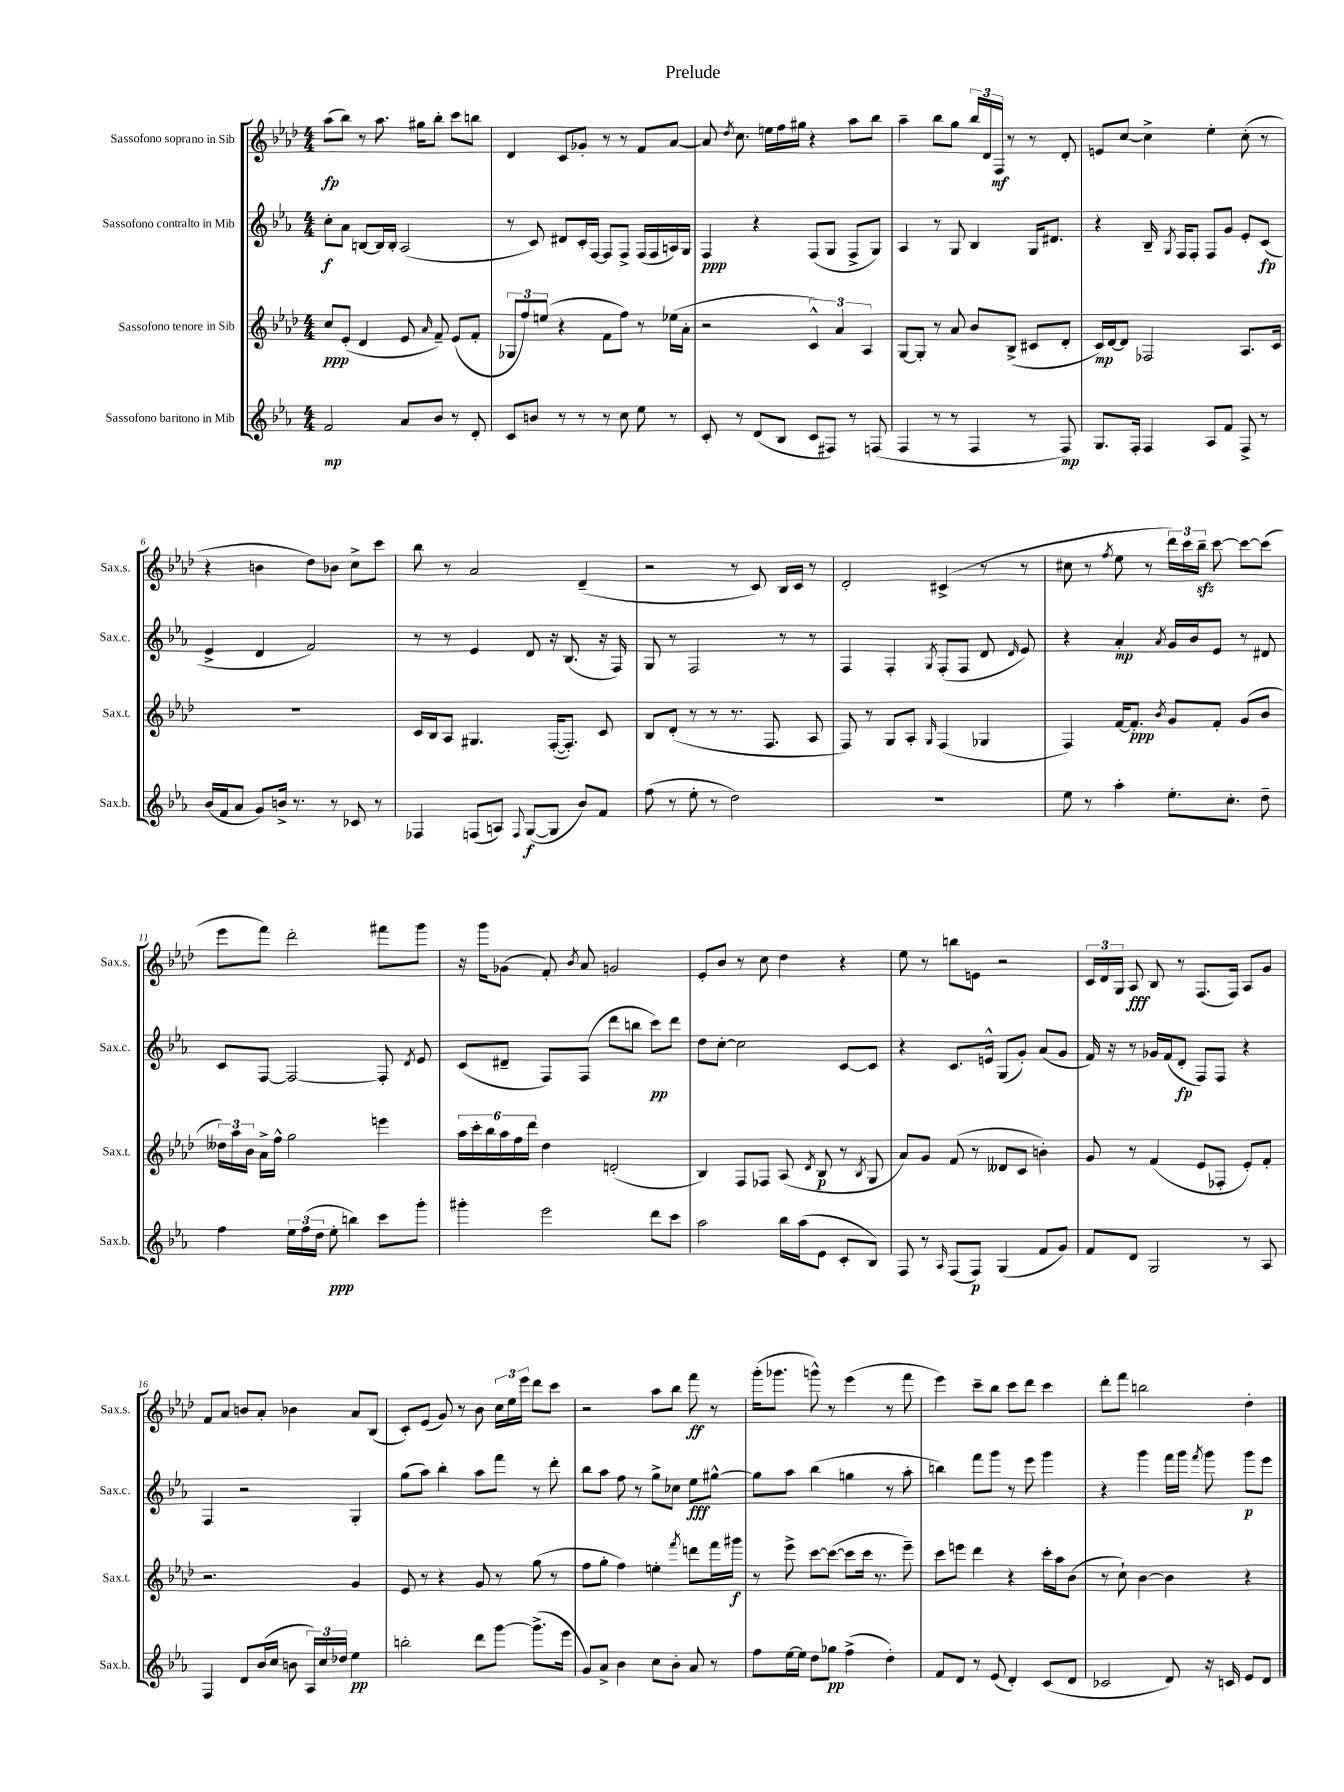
\header { title = "Prelude" }
<<
\new StaffGroup <<
\new Staff = "s0" \with { instrumentName = "Sassofono soprano in Sib" shortInstrumentName = "Sax.s." } {
    \clef treble \key aes \major \numericTimeSignature \time 4/4
    \autoBeamOff aes''8[\fp( bes''8]) r8 aes''8. gis''16[ bes''8]-. c'''8[ b''8] |
    des'4 c'8[ ges'8]-. r8 r8 f'8[ aes'8]~ |
    aes'8 \acciaccatura { des''8 } c''8. e''16[ f''16 gis''16] r4 aes''8[ bes''8] |
    aes''4-- bes''8[ g''8] \tuplet 3/2 { bes''16[ des'16 f16]\mf } r8 r8 des'8-. |
    e'8[ c''8]~ c''4-> ees''4-. c''8-.( r8 |
    r4 b'4 des''8[) bes'8] c''8[-> c'''8] |
    bes''8 r8 aes'2 des'4--( |
    r2 r8 c'8) bes16[ c'16] r8 |
    des'2-. cis'4->( r8 r8 |
    cis''8 r8 \acciaccatura { f''8 } ees''8 r8 \tuplet 3/2 { des'''16[) c'''16 bes''16]--\sfz } c'''8~ c'''8[~ c'''8]( |
    ees'''8[ f'''8]) des'''2-. fis'''8[ g'''8] |
    r16 g'''16[ ges'8]( f'8-.) \acciaccatura { bes'8 } aes'8 g'2 |
    ees'8[-. bes'8] r8 c''8 des''4 r4 |
    ees''8 r8 b''8[ e'8] r2 |
    \tuplet 3/2 { c'16[ des'16 g16] } aes8\fff bes8 r8 f8.[( f16]) aes8[ g'8] |
    f'8[ aes'8] b'8[ aes'8]-. bes'4 aes'8[ bes8]( |
    c'8[-.) ees'8]( g'8) r8 bes'8 \tuplet 3/2 { c''16[ ees''16 ees'''16] } des'''8[ c'''8] |
    r2 aes''8[ bes''8] f'''8\ff r8 |
    g'''16[-.( ges'''8.] g'''8-^) r8 ees'''4( r8 f'''8 |
    ees'''4) c'''8[-- bes''8] c'''8[ des'''8] c'''4 |
    des'''8[-. f'''8] b''2 des''4-. \bar "|." |
}
\new Staff = "s1" \with { instrumentName = "Sassofono contralto in Mib" shortInstrumentName = "Sax.c." } {
    \clef treble \key ees \major \numericTimeSignature \time 4/4
    \autoBeamOff c''8[-.\f aes'8] b8[~ b16 b16]-. aes2( |
    r8 c'8) dis'8[ c'16-. f16]~ f8[ f8]-> f16[( f16 a16) g16] |
    f4\ppp r4 f8[( g8] f8[-> g8]) |
    aes4 r8 g8 bes4 g16[ dis'8.] |
    r4 bes16-- \acciaccatura { g8 } f16[ f8]-. f8[ g'8] ees'8[-. c'8]\fp( |
    ees'4-> d'4 f'2) |
    r8 r8 ees'4 d'8 r16 bes8.( r16 f16) |
    g8 r8 f2 r8 r8 |
    f4 f4-. \acciaccatura { g8 } f8[-.( f8] d'8 \grace { d'16 } ees'8) |
    r4 aes'4-.\mp \acciaccatura { aes'8 } g'16[ bes'16 ees'8] r8 dis'8 |
    c'8[ f8]~ f2~ f8-. \acciaccatura { d'8 } ees'8 |
    c'8[( dis'8]-- f8[) f8]( d'''8[ b''8] c'''8[\pp) d'''8] |
    d''8[ c''8]~-. c''2 c'8[~ c'8] |
    r4 c'8.[ e'16]-^ g8[( g'8]-.) aes'8[( g'8] |
    f'16) r16 r8 ges'16[ f'16( d'8]-.\fp f8[) f8] r4 |
    f4 r2 g4-. |
    g''8[( aes''8]) bes''4-. aes''8[ f'''8] r8 d'''8-. |
    bes''8[ aes''8] f''8 r8 g''8[-> ces''8] ees''8[\fff gis''8]~-^ |
    gis''8[ aes''8] bes''4( g''4 r8 aes''8-. |
    b''4) f'''8[ g'''8] r8 ees'''8 g'''4 |
    r4 g'''4 f'''16[ g'''16] \acciaccatura { f'''8 } g'''8 g'''8[\p ees'''8] \bar "|." |
}
\new Staff = "s2" \with { instrumentName = "Sassofono tenore in Sib" shortInstrumentName = "Sax.t." } {
    \clef treble \key aes \major \numericTimeSignature \time 4/4
    \autoBeamOff c''8[\ppp ees'8]-.( des'4 ees'8 \grace { aes'16 } f'8--) ees'8[( f'8]-. |
    \tuplet 3/2 { ges8[ f''8) e''8]( } r4 f'8[ f''8]) r8 ees''16[( aes'16]-. |
    r2 \tuplet 3/2 { c'4-^) aes'4 aes4 } |
    g8[~ g8]-. r8 aes'8 bes'8[ bes8]->( cis'8[ des'8]-. |
    c'16[\mp) des'16~ des'8] fes2 aes8.[ c'16] |
    R1 |
    c'16[ bes16 aes8] gis4. f16[~-.( f8.]-.) c'8 |
    bes8[ des'8]-.( r8 r8 r8. f8. aes8 |
    f8) r8 g8[ aes8]-. \grace { g16 } f4( ges4 |
    f4) f'16[~ f'8.]-.\ppp \acciaccatura { bes'8 } g'8[ f'8]-. g'8[( bes'8] |
    \tuplet 3/2 { deses''16[) aes''16 bes'16] } aes'16[-> f''16]-^ g''2 e'''4 |
    \tuplet 6/4 { aes''16[ c'''16-. bes''16 aes''16 f''16 des'''16] } des''4 d'2-.( |
    bes4) f8[ fes8] aes8( \acciaccatura { des'8 } bes8\p r8 \acciaccatura { bes8 } g8 |
    aes'8[) g'8] f'8( r8 deses'8[ c'8] b'4-.) |
    g'8 r8 f'4( ees'8[ fes8]-. ees'8[-.) f'8]-. |
    r2. g'4 |
    ees'8 r8 r4 g'8 r8 g''8( r8 |
    f''8[ g''8]-. f''4) e''4-. \acciaccatura { f'''8 } d'''8[ f'''16 gis'''16]\f |
    r8 ees'''8-> c'''8[~ c'''8]~( c'''8[ c'''16] r8. ees'''8--) |
    c'''8[ e'''8] des'''4 r4 c'''16[-. aes''16 bes'8]( |
    r8 c''8-!) bes'4~ bes'4 r4 \bar "|." |
}
\new Staff = "s3" \with { instrumentName = "Sassofono baritono in Mib" shortInstrumentName = "Sax.b." } {
    \clef treble \key ees \major \numericTimeSignature \time 4/4
    \autoBeamOff f'2\mp aes'8[ bes'8] r8 d'8-. |
    c'8[ b'8] r8 r8 r8 c''8 ees''8 r8 |
    c'8-. r8 d'8[( bes8] c'8[ fis8]) r8 f8( |
    f4 r8 r8 f4 r8 f8\mp) |
    g8.[ f16]-. f4 aes8[ f'8] f8-> r8 |
    bes'16[( f'16 aes'8] g'8[) b'16]-> r8. r8 ces'8 r8 |
    fes4 f8[( a8]) \appoggiatura { f8 } g8[~\f( g8] bes'8[) f'8] |
    f''8( r8 ees''8-. r8 d''2) |
    R1 |
    ees''8 r8 aes''4-. ees''8.[-. c''8.]-. d''8-- |
    f''4 \tuplet 3/2 { ees''16[ f''16( d''16] } ees''8-.\ppp b''4) c'''8[ g'''8]-. |
    gis'''4-. ees'''2 d'''8[ c'''8] |
    aes''2 bes''16[ aes''16( ees'8] c'8[-. bes8]) |
    f8 r8 \grace { aes16 } f8[( f8]\p) g4( f'8[ g'8]) |
    f'8[ d'8] g2 r8 aes8 |
    f4 d'8[ bes'16( c''16] b'8 \tuplet 3/2 { aes16[) c''16 des''16] } ees''4\pp |
    b''2-. d'''8[ g'''8]~ g'''8.[->( ees'''16] |
    g'8[) aes'8]-> bes'4 c''8[ bes'8]-. aes'8 r8 |
    f''8[ ees''16~ ees''16] d''8[ ges''8]\pp f''4->( d''4-.) |
    f'8[ d'8] r8 ees'8( d'4-.) c'8[( d'8] |
    ces'2 d'8) r16 c'16 ees'8[ d'8] \bar "|." |
}
>>
>>
